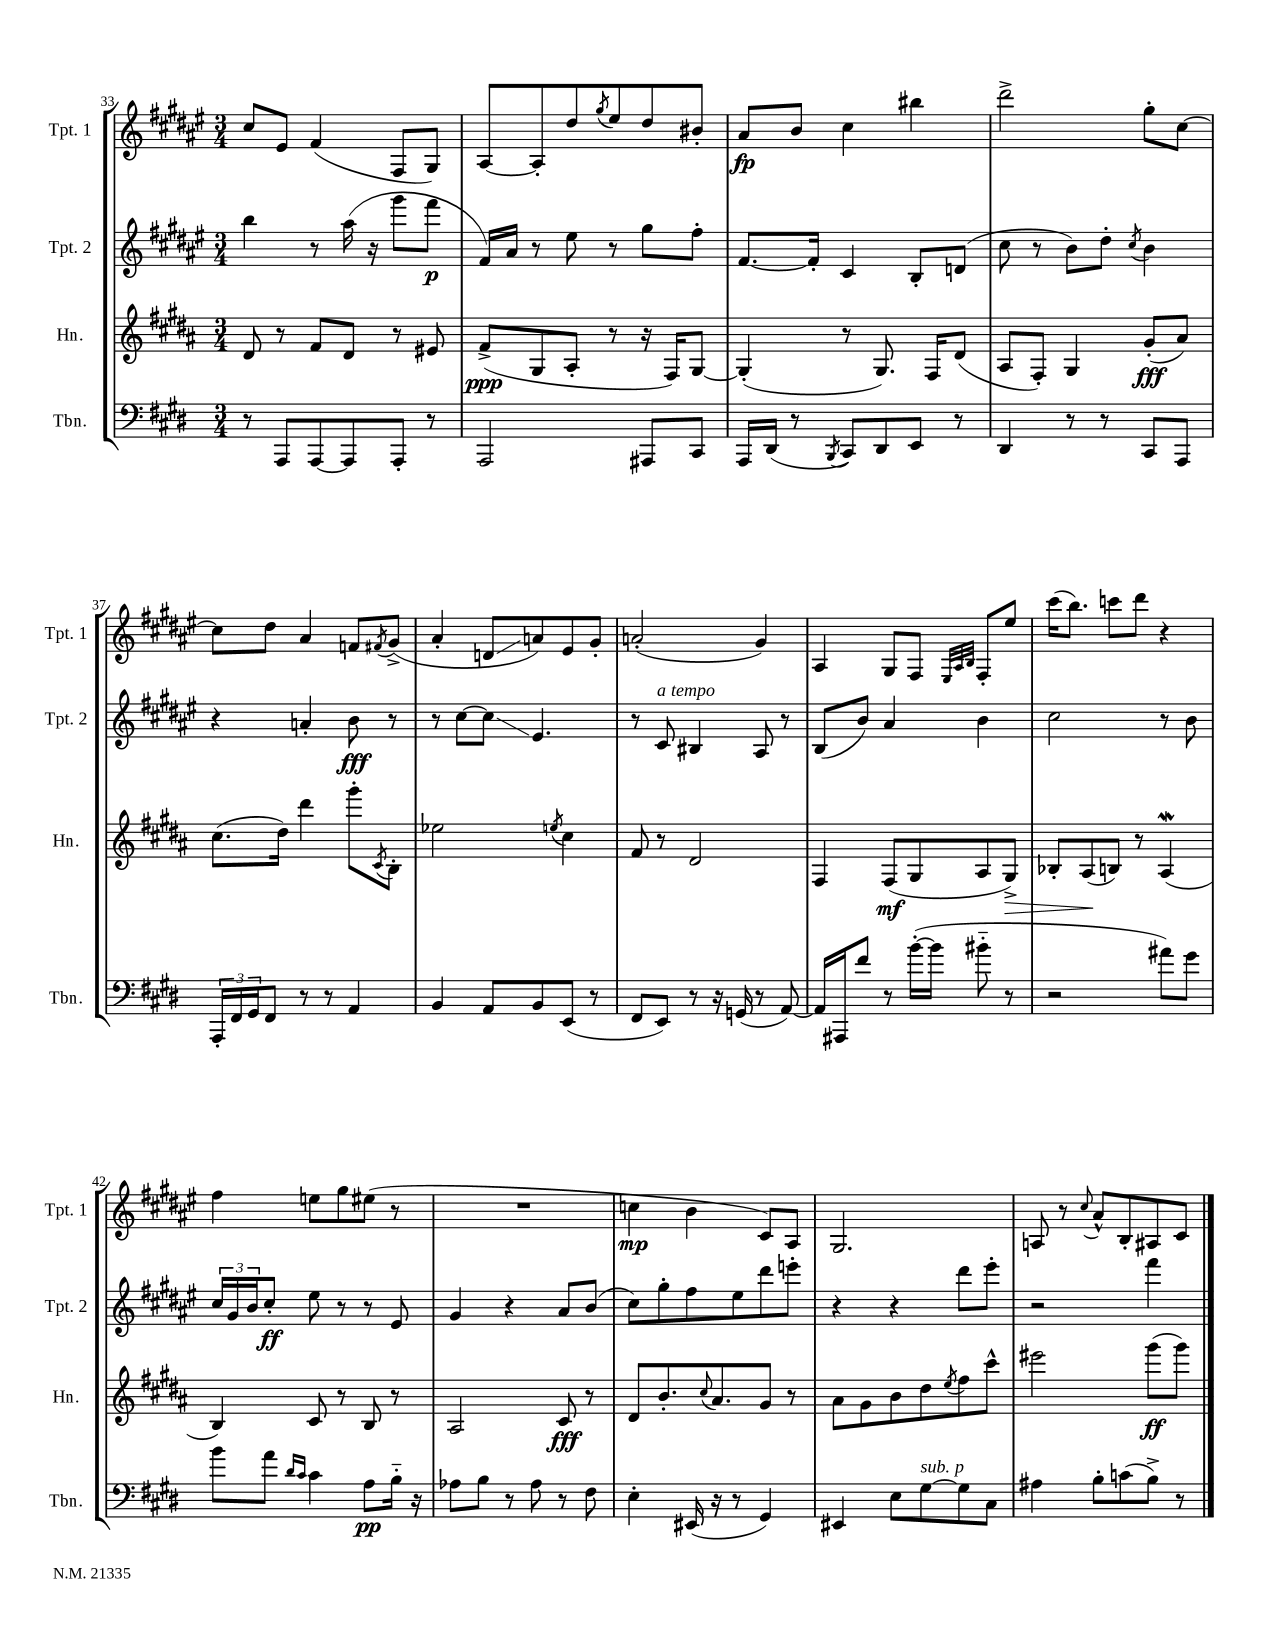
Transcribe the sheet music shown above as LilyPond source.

<<
\new StaffGroup <<
\new Staff = "s0" \with { instrumentName = "Tpt. 1" shortInstrumentName = "Tpt. 1" } {
    \clef treble \key fis \major \numericTimeSignature \time 3/4
    cis''8 eis'8 fis'4( fis8 gis8) |
    ais8~ ais8-. dis''8 \acciaccatura { gis''8 } eis''8 dis''8 bis'8-. |
    ais'8\fp b'8 cis''4 bis''4 |
    dis'''2-> gis''8-. cis''8~ |
    cis''8 dis''8 ais'4 f'8 \acciaccatura { fis'8 } gis'8->( |
    ais'4-. d'8\glissando a'8) eis'8 gis'8-. |
    a'2-.( gis'4) |
    ais4 gis8 fis8 \grace { eis32 ais32 b32 } fis8-. eis''8 |
    cis'''16( b''8.) c'''8 dis'''8 r4 |
    fis''4 e''8 gis''8 eis''8( r8 |
    R2. |
    c''4\mp b'4 cis'8) ais8 |
    gis2. |
    a8 r8 \appoggiatura { cis''8 } ais'8-^ b8-. ais8 cis'8 \bar "|." |
}
\new Staff = "s1" \with { instrumentName = "Tpt. 2" shortInstrumentName = "Tpt. 2" } {
    \clef treble \key fis \major \numericTimeSignature \time 3/4
    b''4 r8 ais''16( r16 gis'''8 fis'''8\p |
    fis'16) ais'16 r8 eis''8 r8 gis''8 fis''8-. |
    fis'8.~ fis'16-. cis'4 b8-. d'8( |
    cis''8 r8 b'8) dis''8-. \acciaccatura { cis''8 } b'4 |
    r4 a'4-. b'8\fff r8 |
    r8 cis''8~ cis''8\glissando eis'4. |
    r8 cis'8^\markup { \italic "a tempo" } bis4 ais8 r8 |
    b8( b'8) ais'4 b'4 |
    cis''2 r8 b'8 |
    \tuplet 3/2 { cis''16 gis'16 b'16 } cis''8-.\ff eis''8 r8 r8 eis'8 |
    gis'4 r4 ais'8 b'8( |
    cis''8) gis''8-. fis''8 eis''8 dis'''8 e'''8-. |
    r4 r4 dis'''8 eis'''8-. |
    r2 fis'''4 \bar "|." |
}
\new Staff = "s2" \with { instrumentName = "Hn." shortInstrumentName = "Hn." } {
    \clef treble \key b \major \numericTimeSignature \time 3/4
    dis'8 r8 fis'8 dis'8 r8 eis'8 |
    fis'8->\ppp( gis8 ais8-. r8 r16 fis16) gis8~ |
    gis4-.( r8 gis8.) fis16 dis'8( |
    ais8 fis8-.) gis4 gis'8-.\fff( ais'8) |
    cis''8.( dis''16) dis'''4 gis'''8-. \acciaccatura { cis'8 } b8-. |
    ees''2 \acciaccatura { e''8 } cis''4 |
    fis'8 r8 dis'2 |
    fis4 fis8\mf( gis8 ais8 gis8->\>) |
    bes8-. ais8\!( b8) r8 ais4\mordent( |
    b4) cis'8 r8 b8 r8 |
    ais2 cis'8\fff r8 |
    dis'8 b'8.-. \appoggiatura { cis''8 } ais'8. gis'8 r8 |
    ais'8 gis'8 b'8 dis''8 \acciaccatura { e''8 } fis''8 cis'''8-^ |
    eis'''2 gis'''8\ff( gis'''8) \bar "|." |
}
\new Staff = "s3" \with { instrumentName = "Tbn." shortInstrumentName = "Tbn." } {
    \clef bass \key e \major \numericTimeSignature \time 3/4
    r8 a,,8 a,,8~ a,,8 a,,8-. r8 |
    a,,2 ais,,8 cis,8 |
    a,,16 dis,16( r8 \acciaccatura { b,,8 } cis,8) dis,8 e,8 r8 |
    dis,4 r8 r8 cis,8 a,,8 |
    \tuplet 3/2 { a,,16-. fis,16 gis,16 } fis,8 r8 r8 a,4 |
    b,4 a,8 b,8 e,8( r8 |
    fis,8 e,8) r8 r16 g,16( r8 a,8~) |
    a,16 ais,,16 fis'8 r8 b'16~-.( b'16 bis'8-_ r8 |
    r2 ais'8) gis'8 |
    b'8 a'8 \grace { dis'16 cis'16 } cis'4 a8\pp b16-_ r16 |
    aes8 b8 r8 aes8 r8 fis8 |
    e4-. eis,16( r16 r8 gis,4) |
    eis,4 e8 gis8~^\markup { \italic "sub. p" } gis8 cis8 |
    ais4 b8-. c'8( b8->) r8 \bar "|." |
}
>>
>>
\layout { \context { \Score currentBarNumber = #33 } }
